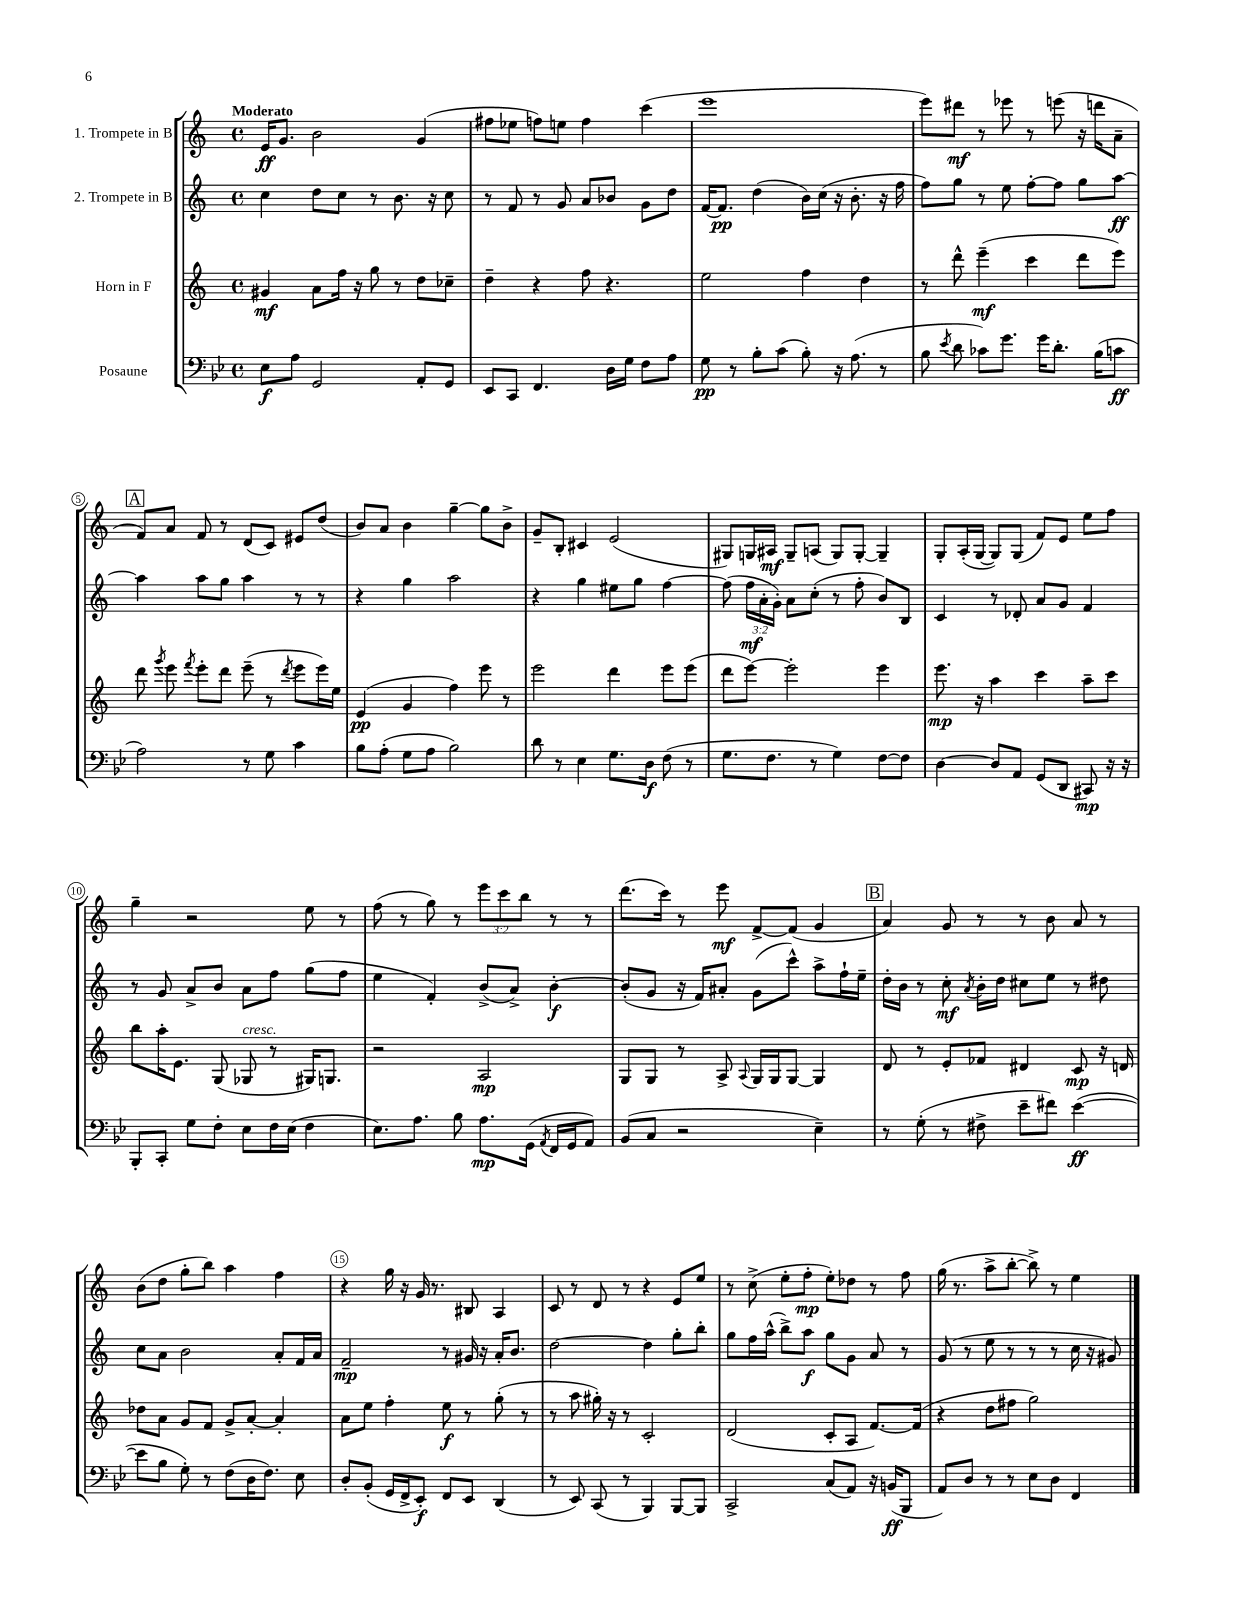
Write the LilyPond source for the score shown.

<<
\new StaffGroup <<
\new Staff = "s0" \with { instrumentName = "1. Trompete in B" } {
    \clef treble \key c \major \defaultTimeSignature \time 4/4 \override Staff.TupletNumber.text = #tuplet-number::calc-fraction-text \tempo "Moderato"
    \autoBeamOff e'16[\ff g'8.] b'2 g'4( |
    fis''8[ ees''8] f''8[) e''8] f''4 c'''4( |
    e'''1 |
    e'''8[) dis'''8]\mf r8 ees'''8 r8 e'''8( r16 d'''16[ a'8]-- |
    \mark \markup { \box "A" } f'8[) a'8] f'8 r8 d'8[( c'8]) eis'8[ d''8]( |
    b'8[) a'8] b'4 g''4~-- g''8[ b'8]-> |
    g'8[-- b8]-. cis'4 e'2( |
    gis8[) g16 ais16]\mf g8[-- a8]( g8[) g8]~-. g4-- |
    g8[-. a16-.( g16]~ g8[) g8]( f'8[) e'8] e''8[ f''8] |
    g''4-- r2 e''8 r8 |
    f''8( r8 g''8) r8 \tuplet 3/2 { e'''8[ c'''8 b''8] } r8 r8 |
    d'''8.[( c'''16]) r8 e'''8\mf f'8[~-> f'8]( g'4 |
    \mark \markup { \box "B" } a'4) g'8 r8 r8 b'8 a'8 r8 |
    b'8[( d''8] g''8[-. b''8]) a''4 f''4 |
    r4 g''16 r16 g'16 r8. bis8 a4 |
    c'8 r8 d'8 r8 r4 e'8[ e''8] |
    r8 c''8->( e''8[-. f''8]-.\mp e''8[-.) des''8] r8 f''8 |
    g''16( r8. a''8[-> b''8]~-. b''8->) r8 e''4 \bar "|." |
}
\new Staff = "s1" \with { instrumentName = "2. Trompete in B" } {
    \clef treble \key c \major \defaultTimeSignature \time 4/4 \override Staff.TupletNumber.text = #tuplet-number::calc-fraction-text
    \autoBeamOff c''4 d''8[ c''8] r8 b'8. r16 c''8 |
    r8 f'8 r8 g'8 a'8[ bes'8] g'8[ d''8] |
    f'16[~ f'8.]\pp d''4( b'16[) c''16]( r16 b'8.-. r16 f''16 |
    f''8[) g''8] r8 e''8 f''8[~-. f''8] g''8[ a''8]~\ff |
    \mark \markup { \box "A" } a''4 a''8[ g''8] a''4 r8 r8 |
    r4 g''4 a''2 |
    r4 g''4 eis''8[ g''8] f''4~ |
    f''8( \tuplet 3/2 { f''16[\mf a'16-. g'16]-.) } a'8[ c''8]-.( r8 f''8-. b'8[) b8] |
    c'4 r8 des'8-. a'8[ g'8] f'4 |
    r8 g'8 a'8[-> b'8] a'8[ f''8] g''8[( f''8] |
    e''4 f'4-.) b'8[->( a'8]->) b'4~-.\f |
    b'8[-.( g'8] r16 f'16[) ais'8]-. g'8[( c'''8]-^) a''8[-> f''16-! e''16]-- |
    \mark \markup { \box "B" } d''16[-. b'16] r8 c''8-.\mf \acciaccatura { a'8 } b'16[-. d''16] cis''8[ e''8] r8 dis''8 |
    c''8[ a'8] b'2 a'8[-. f'16 a'16] |
    f'2--\mp r8 gis'16 r16 a'16[-. b'8.] |
    d''2~ d''4 g''8[-. b''8]-. |
    g''8[ f''16 a''16]-^( b''8[->) a''8]\f g''8[ g'8] a'8 r8 |
    g'8( r8 e''8 r8 r8 r8 c''16 r16 gis'8) \bar "|." |
}
\new Staff = "s2" \with { instrumentName = "Horn in F" } {
    \clef treble \key c \major \defaultTimeSignature \time 4/4
    \autoBeamOff gis'4\mf a'8[ f''16] r16 g''8 r8 d''8[ ces''8]-- |
    d''4-- r4 f''8 r4. |
    e''2 f''4 d''4 |
    r8 d'''8-^ e'''4--\mf( c'''4 d'''8[ e'''8]) |
    \mark \markup { \box "A" } d'''8 \acciaccatura { g'''8 } e'''8 \acciaccatura { f'''8 } e'''8[-. d'''8] e'''8--( r8 \acciaccatura { d'''8 } e'''8[ e'''16) e''16] |
    e'4\pp( g'4 f''4) e'''8 r8 |
    e'''2 d'''4 e'''8[ e'''8]( |
    d'''8[ e'''8]~) e'''2-. e'''4 |
    e'''8.\mp r16 a''4 c'''4 a''8[-- c'''8] |
    b''8[ a''16-. e'8.] g8( ges8^\markup { \italic "cresc." } r8 gis16[) g8.] |
    r2 a2\mp |
    g8[ g8] r8 a8-> \appoggiatura { a8 } g16[ g16 g8]~ g4 |
    \mark \markup { \box "B" } d'8 r8 e'8[-. fes'8] dis'4 c'8\mp r16 d'16 |
    des''8[ a'8] g'8[ f'8] g'8[-> a'8]~-. a'4-. |
    a'8[ e''8] f''4-. e''8\f r8 g''8-.( r8 |
    r8 a''8 gis''16-.) r16 r8 c'2-. |
    d'2( c'8[-. a8] f'8.[~) f'16]( |
    r4 d''8[ fis''8] g''2) \bar "|." |
}
\new Staff = "s3" \with { instrumentName = "Posaune" } {
    \clef bass \key bes \major \defaultTimeSignature \time 4/4
    \autoBeamOff ees8[\f a8] g,2 a,8[-. g,8] |
    ees,8[ c,8] f,4. d16[ g16] f8[ a8] |
    g8\pp r8 bes8[-. c'8]( bes8-.) r16 a8.( r8 |
    bes8 \acciaccatura { ees'8 } d'8 ces'8[) g'8.] g'16[ d'8.]-. bes16[( c'8]\ff |
    \mark \markup { \box "A" } a2) r8 g8 c'4 |
    bes8[ a8]-.( g8[ a8] bes2) |
    d'8 r8 ees4 g8.[ d16]\f f8( r8 |
    g8.[ f8.] r8 g4) f8[~ f8] |
    d4~ d8[ a,8] g,8[( d,8] cis,8\mp) r16 r16 |
    bes,,8[-. c,8]-. g8[ f8]-. ees8[ f16 ees16]( f4 |
    ees8.[) a8.] bes8 a8.[\mp g,16]( \acciaccatura { a,8 } f,16[ g,16 a,8]) |
    bes,8[( c8] r2 ees4--) |
    \mark \markup { \box "B" } r8 g8-.( r8 fis8-> ees'8[-- fis'8]) ees'4~\ff( |
    ees'8[ bes8] g8-.) r8 f8[( d16 f8.]) ees8 |
    d8[-. bes,8]-.( g,16[ f,16-> ees,8]-.\f) f,8[ ees,8] d,4( |
    r8 ees,8) c,8( r8 bes,,4) bes,,8[~ bes,,8] |
    c,2-> c8[( a,8]) r16 b,16[\ff( bes,,8] |
    a,8[) d8] r8 r8 ees8[ d8] f,4 \bar "|." |
}
>>
>>
\layout { \context { \Score \override BarNumber.break-visibility = ##(#f #t #t) barNumberVisibility = #(every-nth-bar-number-visible 5) \override BarNumber.stencil = #(make-stencil-circler 0.1 0.3 ly:text-interface::print) } }
